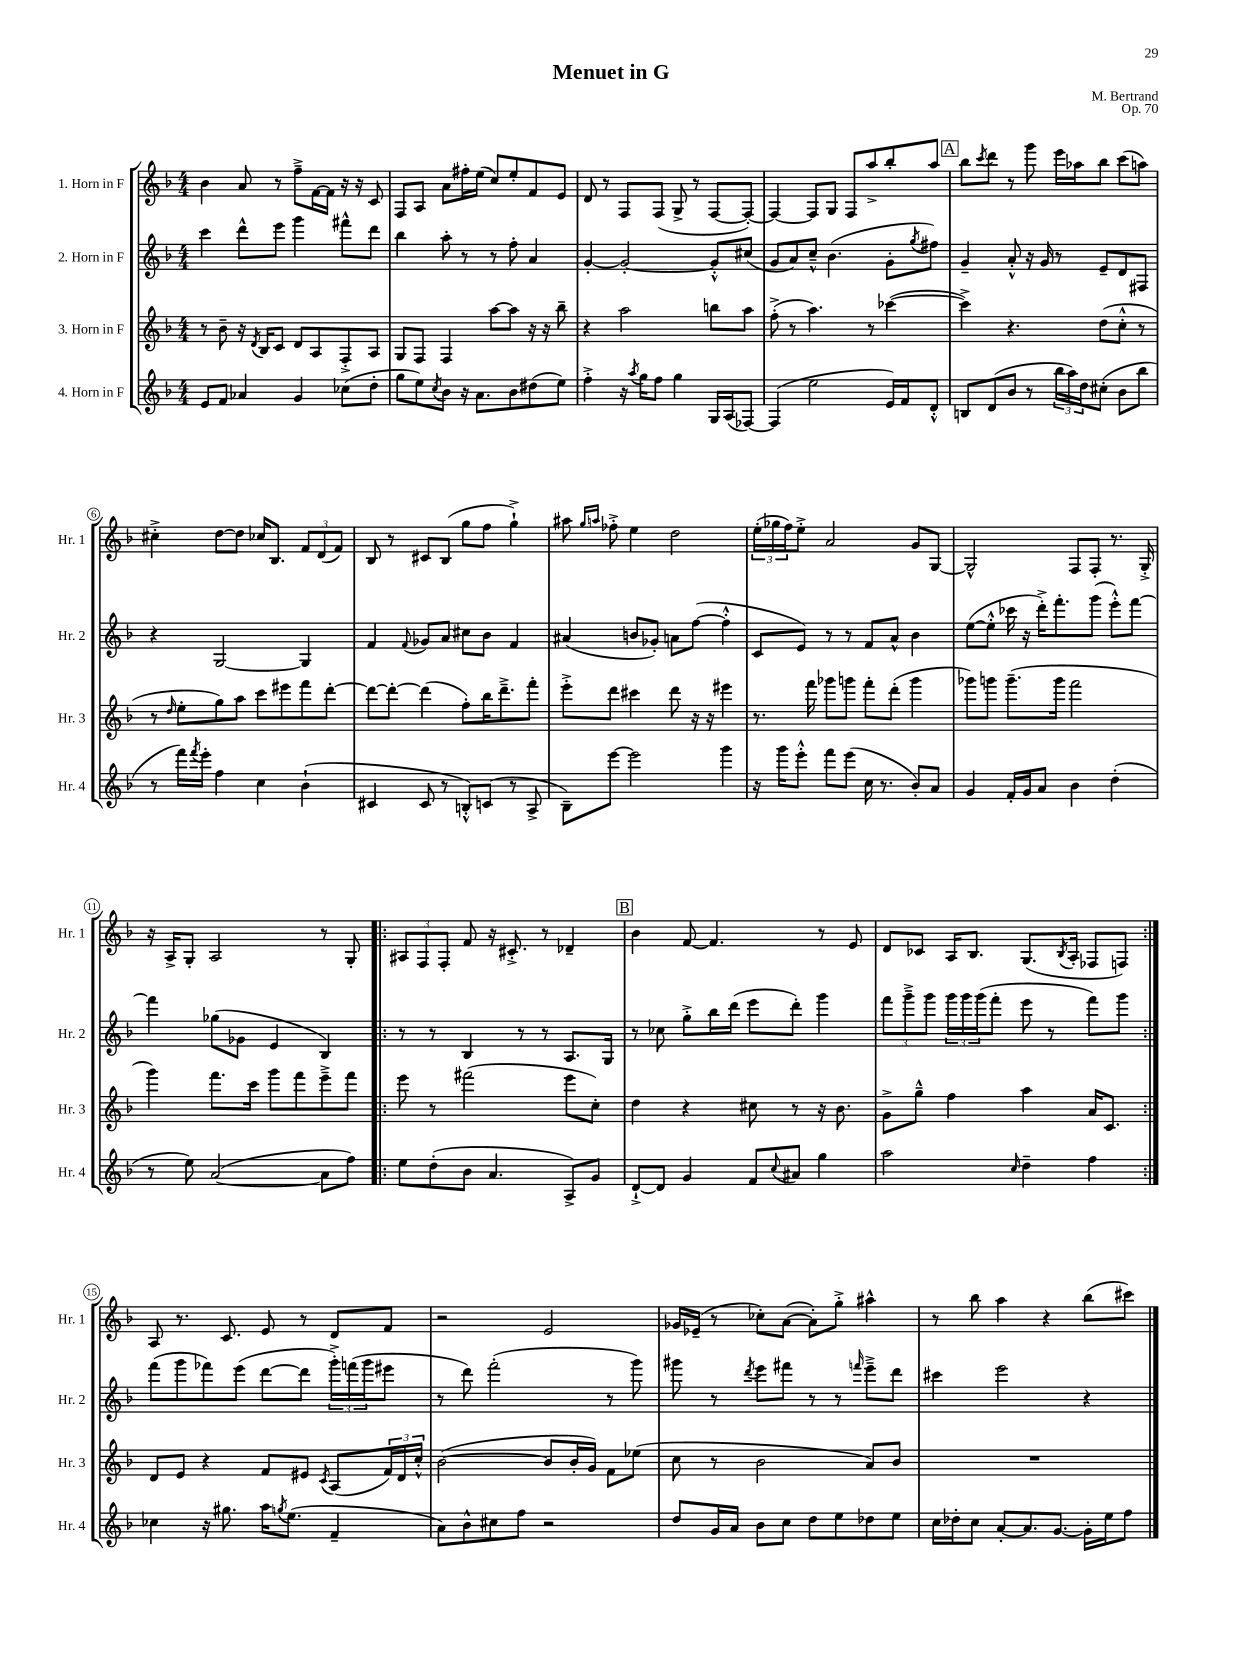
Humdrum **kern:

**kern	**kern	**kern	**kern
*part4	*part3	*part2	*part1
*staff4	*staff3	*staff2	*staff1
*I"4. Horn in F	*I"3. Horn in F	*I"2. Horn in F	*I"1. Horn in F
*I'Hr. 4	*I'Hr. 3	*I'Hr. 2	*I'Hr. 1
*clefG2	*clefG2	*clefG2	*clefG2
*k[b-]	*k[b-]	*k[b-]	*k[b-]
*M4/4	*M4/4	*M4/4	*M4/4
=1	=1	=1	=1
8e/L	8r	4ccc\	4b-\
8f/J	8b-~\	.	.
4a-X/	16r	8ddd^^\L	8a/
.	8qd/	.	.
.	16B-/KL	.	.
.	8c/J	8eee\J	8r
4g/	8d/L	4ggg\	8ff~^\L
.	8A/	.	[16f\L
.	.	.	16f\JJ]
(8cc-X\L	8F'^/	8fff#X^^\L	16r
.	.	.	16r
8dd'\J	8A/J	8ddd\J	8c/
=2	=2	=2	=2
8gg\L	8G/L	4bb-\	8F/L
8ee\)	8F/J	.	8A/J
8qcc/	.	.	.
8b-\J	4F/	8aa'\	8a\L
16r	.	8r	16ff#X'\L
8.a\L	.	.	(16ee\JJ
.	[8aa\L	8r	8cc/L)
8b-\	8aa\J]	8ff'\	8ee'/
(8dd#X\	16r	4a/	8f/
.	16r	.	.
8ee\J)	8bb-~\	.	8e/J
=3	=3	=3	=3
4ff'^\	4r	[4g'/	8d/
.	.	.	8r
16r	2aa\	2g'/_	8F/L
8qaa/	.	.	.
16gg\KL	.	.	.
8ff\J	.	.	(8F/J
4gg\	.	.	8G^/
.	.	.	8r
16G/LL	8bbn\L	8g'^^/L]	[8F/L
(16A/J	.	.	.
[8F-X/J)	8aa\J	(8cc#X/J	8F'/J_)
=4	=4	=4	=4
(4F-/]	(8ff'^\	8g/L	4F/_
.	8r	8a/)	.
2ee\	4.aa\)	8cc~^^/J	8F/L]
.	.	(4.b-\	8G/J
.	.	.	8F/L
.	8r	.	8aa^/
16e/LL)	([4ccc-X\	8g'\L	8bb-'/
16f/J	.	.	.
.	.	8qgg/	.
8d'^^/J	.	8ff#X\J)	8aa/J
!!LO:REH:place=s1:t=A
=5	=5	=5	=5
8Bn/L	4ccc-^\])	4g~/	8bb-\L
.	.	.	8qccc/
(8d/	.	.	8ddd\J
8b-/J	4.r	8a'^^/	8r
8r	.	16r	8ggg\
.	.	16g/	.
24bb-\LL	.	8r	16eee\LL
24aa\)	.	.	.
.	.	.	16aa-X\J
24dd\J	.	.	.
(8cc#X'\J	(8dd\L	8e~/L	8bb-\J
8b-\L	8cc'^^\J	8d/	(8ccc\L
8bb-\J	8r	8F#X/J	8aan\J)
!!LO:LB:g=z
=6	=6	=6	=6
8r	8r	4r	4cc#X'^\
.	16qqdd/	.	.
16fff\LL)	8ee'\L	.	.
8qfff/	.	.	.
16eee'\JJ	.	.	.
4ff\	8gg\)	[2G/	[8dd\L
.	8aa\J	.	8dd\J]
4cc\	8ccc\L	.	16cc-X/KL
.	.	.	8.B-/J
.	8eee#X\	.	.
(4b-`\	8fff\	4G/]	12f/L
.	.	.	(12d/
.	[8ddd'\J	.	.
.	.	.	12f/J)
=7	=7	=7	=7
4c#X/	8ddd\L_	4f/	8B-/
.	8ddd'\J_	.	8r
.	.	8qqf/	.
8c#/	(4ddd\]	8g-X/L	8c#X/L
8r	.	8a/J	(8B-/J
8Bn'^^/L)	8ff'\L)	8cc#X\L	8gg\L
(8cn/J	16bb-\K	8b-\J	8ff\J
.	8.ddd~^\	.	.
8r	.	4f/	4gg`^\)
8A^/	8fff'\J	.	.
=8	=8	=8	=8
8B-~\L)	8eee'^\L	(4a#X/	8aa#X\
.	.	.	16qqgg/LL
.	.	.	16qqaan/JJ
[8eee\J	8ddd\J	.	8ff-X'^\
2eee\]	4ccc#X\	8bn/L	4ee\
.	.	8g-X'/J)	.
.	8ddd\	8an\L	2dd\
.	16r	([8ff\J	.
.	16r	.	.
4ggg\	4eee#X\	4ff'^^\]	.
=9	=9	=9	=9
16r	8.r	8c/L	(24ee'\LL
.	.	.	24gg-X\
16ggg\KL	.	.	.
.	.	.	24ff\J)
8eee'^^\J	.	8e/J)	8ee'^\J
.	16fff\	.	.
8fff\L	8ggg-X\L	8r	2a/
(8eee\J	8gggn\J	8r	.
16cc\	8fff'\L	8f/L	.
8.r	.	.	.
.	(8ddd'\J	8a^^/J	.
8b-'/L)	4ggg\	4b-\	8g/L
8a/J	.	.	[8G/J
=10	=10	=10	=10
4g/	8ggg-X\L)	([8ee\L	2G^^/]
.	8gggn\J	8ee'^^\J]	.
16f'/LL	(8.ggg~\L	16ccc-X\	.
16g/J	.	16r	.
8a/J	.	16ddd'^\KL)	.
.	16ggg\Jk	8.fff'\	.
4b-\	2fff\	.	8F/L
.	.	(8ggg\J	8F'/J
(4dd'\	.	8eee'^^\L)	8.r
.	.	[8fff\J	.
.	.	.	16G'^/
!!LO:LB:g=z
=11	=11	=11	=11
8r	4ggg\)	4fff\]	16r
.	.	.	16A^/KL
8ee\)	.	.	8G'/J
([2a/	8.fff\L	(8gg-X\L	2A/
.	.	8g-X\J	.
.	16ccc\Jk	.	.
.	8ggg\L	4e/	.
.	8fff\	.	.
8a\L]	8eee~^\	4B-/)	8r
8ff\J)	8fff\J	.	8G'/
=12!|:	=12!|:	=12!|:	=12!|:
8ee\L	8eee\	8r	12A#X/L
.	.	.	12F/
(8dd'\	8r	8r	.
.	.	.	12F'/J
8b-\J	(2fff#X\	4B-/	8f/
4.a/	.	.	16r
.	.	.	8.c#X'^/
.	.	8r	.
.	.	8r	8r
8A^/L)	8eee\L	8.A/L	4d-X~/
8g/J	8cc'\J)	.	.
.	.	16G/Jk	.
!!LO:REH:place=s1:t=B
=13	=13	=13	=13
[8d`^/L	4dd\	8r	4b-\
8d/J]	.	8cc-X\	.
4g/	4r	8gg'^\L	[8f/
.	.	16bb-\L	4.f/]
.	.	(16ddd\JJ	.
8f/L	8cc#X\	8eee\L	.
8qqcc/	.	.	.
8a#X/J	8r	8ddd'\J)	.
4gg\	16r	4ggg\	8r
.	8.b-\	.	.
.	.	.	8e/
=14	=14	=14	=14
2aa\	8g^\L	12fff\L	8d/L
.	.	12ggg~^\	.
.	8gg~^^\J	.	8c-X/J
.	.	12ggg\J	.
.	4ff\	24ggg\LL	16A/KL
.	.	24ggg\	.
.	.	.	8.B-/J
.	.	(24ggg\J	.
.	.	8fff'\J	.
16qqcc/	.	.	.
4dd~\	4aa\	8eee\	(8.G/L
.	.	8r	.
.	.	.	8qB-/
.	.	.	16A'/Jk
4ff\	16a/KL	8fff\L)	8F-X/L
.	8.c/J	.	.
.	.	8ggg\J	8Fn/J)
!!LO:LB:g=z
=15:|!	=15:|!	=15:|!	=15:|!
4cc-X\	8d/L	(8fff\L	8A/
.	8e/J	8ggg\	8.r
16r	4r	8fff-X\)	.
8.gg#X\	.	.	8.c/
.	.	(8eee\J	.
16aa\KL	8f/L	[8ddd\L	8e/
8qggn/	.	.	.
(8.ee\J	.	.	.
.	8e#X/J	8ddd\J]	8r
.	8qc/	.	.
4f~/	(8A/L	24ggg'^\LL)	8d/L
.	.	(24fffn\	.
.	.	24ggg\J	.
.	24f/L)	8eee#X\J	8f/J
.	24d/	.	.
.	24cc'^^/JJ	.	.
=16	=16	=16	=16
8a\L)	([2b-\	8r	2r
8b-^^\	.	8ddd\)	.
8cc#X\	.	(2fff'\	.
8ff\J	.	.	.
2r	8b-/L]	.	2e/
.	16b-'/L	.	.
.	16g/JJ)	.	.
.	8f\L	8r	.
.	(8ee-X\J	8ggg\)	.
=17	=17	=17	=17
8dd/L	8cc\	8ggg#X\	16g-X/LL
.	.	.	(16e-X~/JJ
16g/L	8r	8r	8r
16a/JJ	.	.	.
.	.	8qddd/	.
8b-\L	2b-\	8eee\L	8cc-X'\L)
8cc\J	.	8fff#X\J	([8a\J
8dd\L	.	8r	8a'\L])
8ee\	.	8r	8gg'^\J
.	.	16qqfffn/	.
8dd-X\	8a/L)	8eee~^\L	4aa#X^^\
8ee\J	8b-/J	8ddd\J	.
=18	=18	=18	=18
16cc\LL	1r	4ccc#X\	8r
16dd-X'\J	.	.	.
8cc\J	.	.	8bb-\
[8a'/L	.	2eee\	4aa\
8.a/]	.	.	.
.	.	.	4r
[8.g/J	.	.	.
16g'\LL]	.	4r	(8bb-\L
16ee\J	.	.	.
8ff\J	.	.	8ccc#X\J)
==	==	==	==
*-	*-	*-	*-
